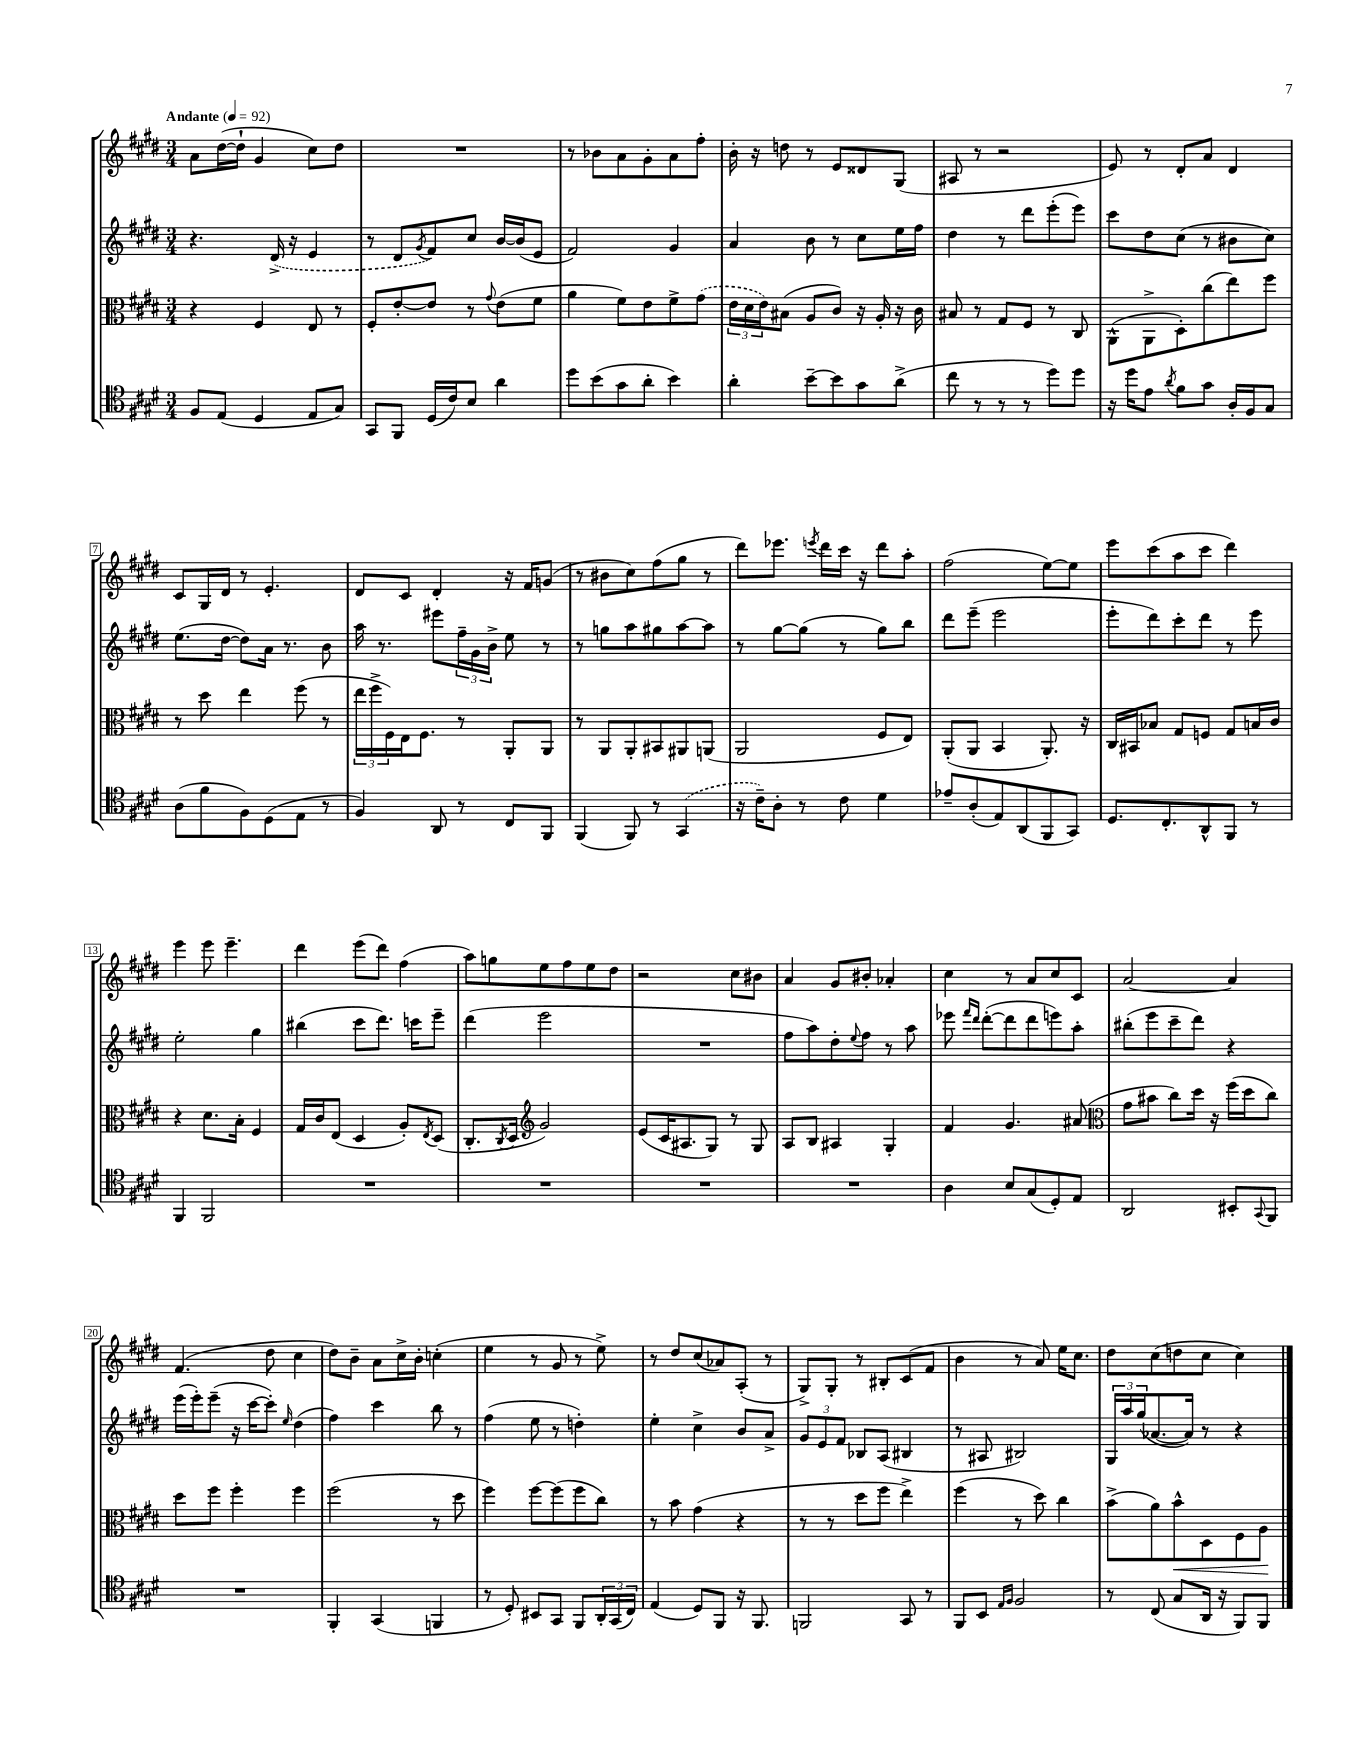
<<
\new StaffGroup <<
\new Staff = "s0" {
    \clef treble \key e \major \numericTimeSignature \time 3/4 \tempo "Andante" 4 = 92
    a'8 dis''16~( dis''16-! gis'4 cis''8) dis''8 |
    R2. |
    r8 bes'8 a'8 gis'8-. a'8 fis''8-. |
    b'16-. r16 d''8 r8 e'8 disis'8 gis8( |
    ais8 r8 r2 |
    e'8) r8 dis'8-. a'8 dis'4 |
    cis'8 gis16 dis'16 r8 e'4.-. |
    dis'8 cis'8 dis'4-. r16 fis'16 g'8( |
    r8 bis'8 cis''8) fis''8( gis''8 r8 |
    dis'''8) ees'''8. \acciaccatura { e'''8 } dis'''16 cis'''16 r16 dis'''8 a''8-. |
    fis''2( e''8~) e''8 |
    e'''8 cis'''8( a''8 cis'''8 dis'''4) |
    e'''4 e'''8 e'''4.-- |
    dis'''4 e'''8( dis'''8) fis''4( |
    a''8) g''8 e''8 fis''8 e''8 dis''8 |
    r2 cis''8 bis'8 |
    a'4 gis'8 bis'8-. aes'4-. |
    cis''4 r8 a'8 cis''8 cis'8 |
    a'2~ a'4 |
    fis'4.( dis''8 cis''4 |
    dis''8) b'8-- a'8 cis''16-> b'16-. c''4-.( |
    e''4 r8 gis'8 r8 e''8->) |
    r8 dis''8 cis''8( aes'8) a8-.( r8 |
    gis8->) gis8-. r8 bis8-. cis'8( fis'8 |
    b'4 r8 a'8) e''16 cis''8. |
    dis''8 cis''8( d''8 cis''8 cis''4) \bar "|." |
}
\new Staff = "s1" {
    \clef treble \key e \major \numericTimeSignature \time 3/4
    r4. \once \slurDashed dis'16->( r16 e'4 |
    r8 dis'8 \acciaccatura { gis'8 } fis'8) cis''8 b'16~ b'16( e'8 |
    fis'2) gis'4 |
    a'4 b'8 r8 cis''8 e''16 fis''16 |
    dis''4 r8 dis'''8 e'''8-.( e'''8) |
    cis'''8 dis''8 cis''8( r8 bis'8 cis''8) |
    e''8.( dis''16~ dis''8) a'16 r8. b'8 |
    a''16 r8. eis'''8 \tuplet 3/2 { fis''16-- gis'16 b'16-> } e''8 r8 |
    r8 g''8 a''8 gis''8 a''8~ a''8 |
    r8 gis''8~ gis''8( r8 gis''8) b''8 |
    dis'''8 e'''8--( e'''2 |
    e'''8-. dis'''8) cis'''8-. dis'''8 r8 e'''8 |
    e''2-. gis''4 |
    bis''4( cis'''8 dis'''8.) c'''16 e'''8-- |
    dis'''4( e'''2 |
    R2. |
    fis''8 a''8) dis''8-. \appoggiatura { e''8 } fis''8 r8 a''8 |
    ees'''8 \grace { fis'''16 dis'''16 } dis'''8~-.( dis'''8 dis'''8 e'''8) a''8-. |
    bis''8-.( e'''8 cis'''8-- dis'''8) r4 |
    e'''16( e'''16-.) e'''8--( r16 cis'''16~ cis'''8-.) \grace { e''16 } dis''4( |
    fis''4) cis'''4 b''8 r8 |
    fis''4( e''8 r8 d''4-.) |
    e''4-. cis''4-> b'8 a'8-> |
    \tuplet 3/2 { gis'8 e'8 fis'8 } bes8 a8( bis4 |
    r8 ais8 bis2) |
    \tuplet 3/2 { gis16 a''16 gis''16( } aes'8.~ aes'16) r8 r4 \bar "|." |
}
\new Staff = "s2" {
    \clef alto \key e \major \numericTimeSignature \time 3/4
    r4 fis4 e8 r8 |
    fis8-. e'8~-. e'8 r8 \appoggiatura { gis'8 } e'8( fis'8 |
    a'4 fis'8) e'8 fis'8-> \once \slurDashed gis'8( |
    \tuplet 3/2 { e'16 dis'16 e'16) } bis8( a8 cis'8) r16 a16-. r16 cis'16 |
    bis8 r8 gis8 fis8 r8 cis8 |
    a,8-^( a,8-> dis8-.) cis''8( e''8) fis''8 |
    r8 dis''8 e''4 fis''8( r8 |
    \tuplet 3/2 { e''16 fis''16-> fis16) } e16 fis8. r8 a,8-. a,8 |
    r8 a,8 a,8-. bis,8 ais,8 a,8( |
    a,2 fis8 e8) |
    a,8-.( a,8 b,4 a,8.-.) r16 |
    cis16 bis,16 bes8 gis8 f8 gis8 b16 cis'16 |
    r4 dis'8. b16-. fis4 |
    gis16 cis'16 e8( dis4 a8-.) \acciaccatura { e8 } dis8( |
    cis8.-. \acciaccatura { cis8 } dis16 \clef treble gis'2) |
    e'8( cis'16 ais8. gis8) r8 gis8 |
    a8 b8 ais4 gis4-. |
    fis'4 gis'4. ais'8( |
    \clef alto gis'8 bis'8 cis''8) dis''16 r16 fis''16( dis''16 cis''8) |
    dis''8 fis''8 fis''4-. fis''4 |
    fis''2( r8 dis''8 |
    fis''4) fis''8~ fis''8( fis''8 cis''8) |
    r8 b'8 gis'4( r4 |
    r8 r8 dis''8 fis''8 e''4->) |
    fis''4( r8 dis''8) cis''4 |
    b'8->( a'8) b'8-^\< dis8 fis8 a8\! \bar "|." |
}
\new Staff = "s3" {
    \clef tenor \key e \major \numericTimeSignature \time 3/4
    fis8 e8( dis4 e8 gis8) |
    gis,8 fis,8 dis16( cis'16) b8 a'4 |
    dis''8 b'8( gis'8 a'8-. b'4) |
    a'4-. b'8~-- b'8 gis'8 a'8->( |
    cis''8 r8 r8 r8 dis''8) dis''8 |
    r16 dis''16 e'8 \acciaccatura { a'8 } fis'8 gis'8 a16-. fis16 gis8 |
    a8( fis'8 fis8) dis8( e8 r8 |
    fis4) a,8 r8 cis8 fis,8 |
    fis,4( fis,8) r8 \once \slurDashed gis,4( |
    r16 cis'16--) a8-. r8 cis'8 dis'4 |
    ees'8-- a8-.( e8) a,8( fis,8 gis,8) |
    dis8. cis8.-. a,8-^ fis,8 r8 |
    fis,4 fis,2 |
    R2. |
    R2. |
    R2. |
    R2. |
    a4 b8 gis8( dis8-.) e8 |
    a,2 bis,8-. \appoggiatura { gis,8 } fis,8 |
    R2. |
    fis,4-. gis,4( f,4 |
    r8 dis8-.) bis,8 gis,8 fis,8 \tuplet 3/2 { a,16-. gis,16( cis16) } |
    e4( dis8) fis,8 r16 fis,8. |
    f,2 gis,8 r8 |
    fis,8 b,8 \grace { e16 fis16 } fis2 |
    r8 cis8( gis8 a,16 r16 fis,8) fis,8 \bar "|." |
}
>>
>>
\layout { \context { \Score \override BarNumber.stencil = #(make-stencil-boxer 0.1 0.3 ly:text-interface::print) } }
